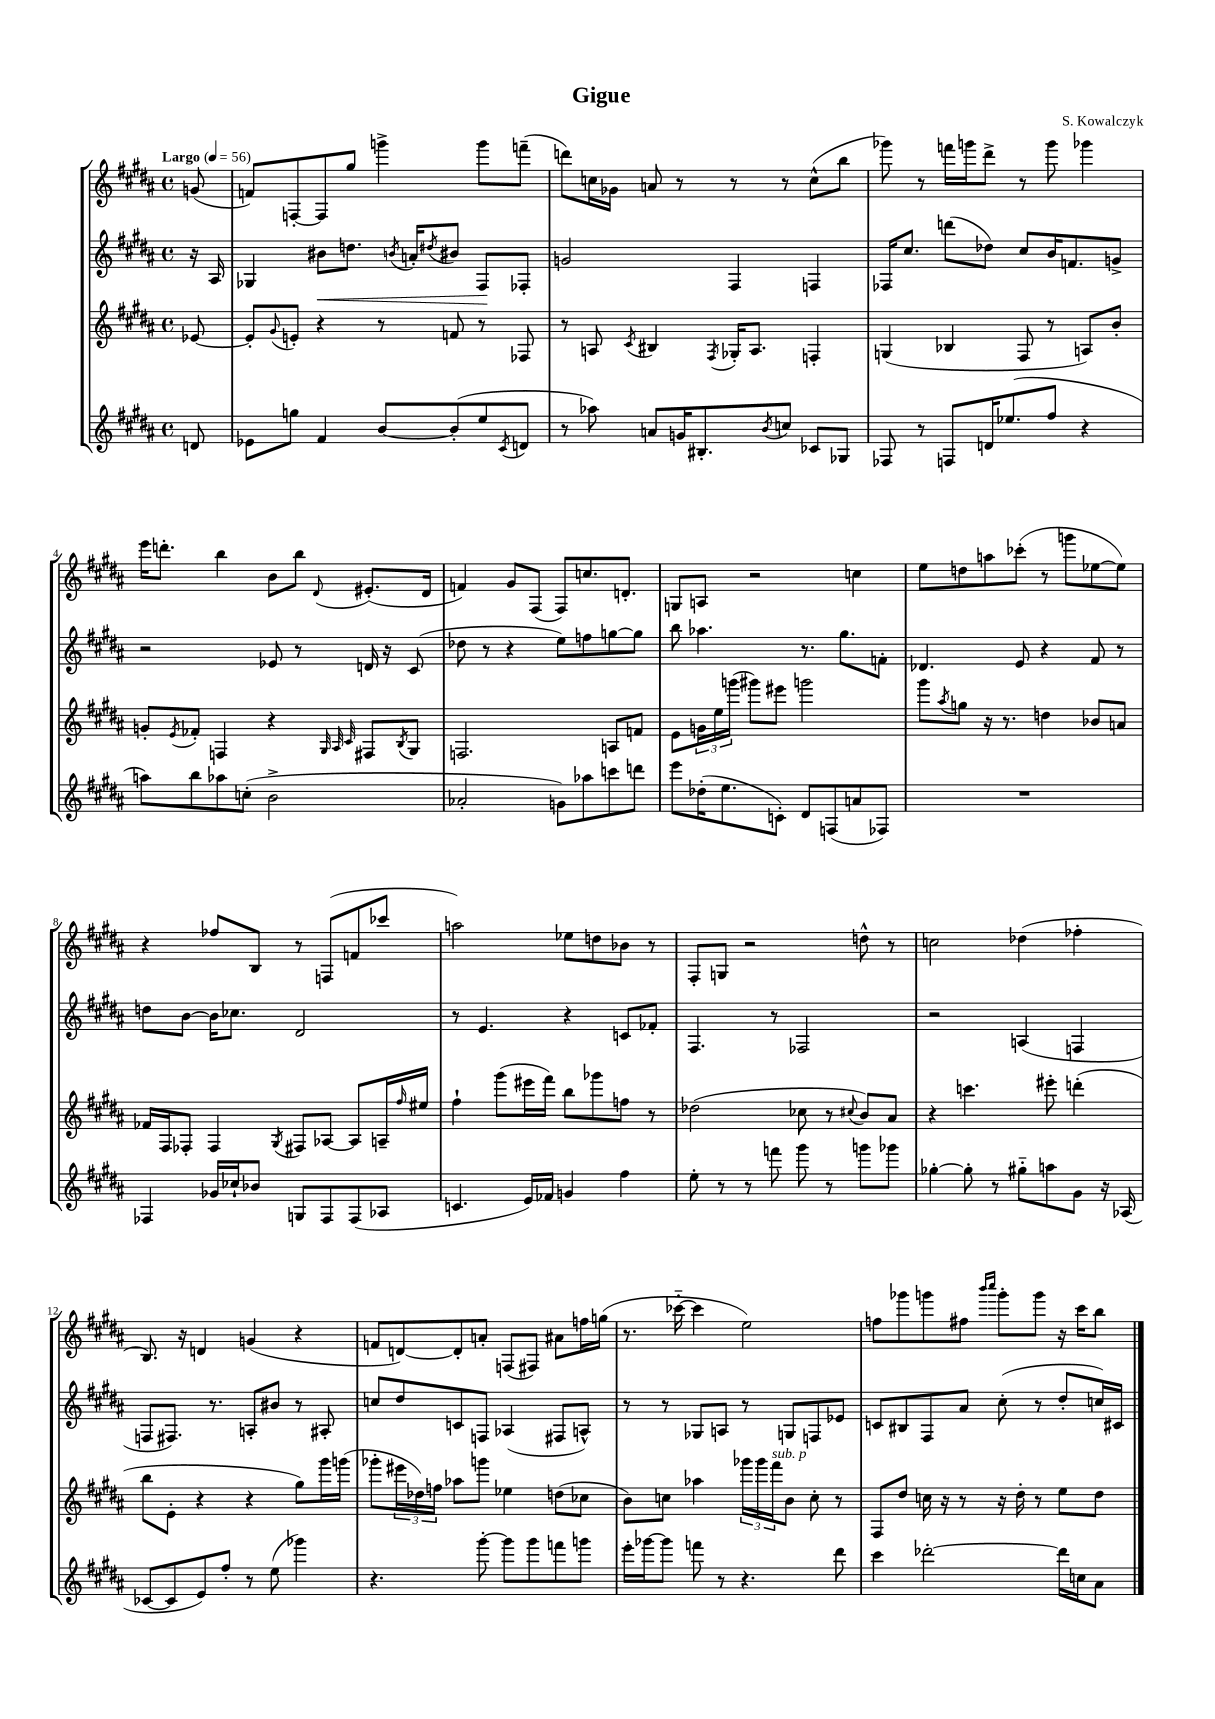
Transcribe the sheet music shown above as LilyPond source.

\header { title = "Gigue" composer = "S. Kowalczyk" }
<<
\new StaffGroup <<
\new Staff = "s0" {
    \clef treble \key b \major \defaultTimeSignature \time 4/4 \partial 8 \tempo "Largo" 4 = 56
    g'8( |
    f'8) f8~-. f8 gis''8 g'''4-> g'''8 f'''8--( |
    d'''8) c''16 ges'16 a'8 r8 r8 r8 c''8-^( b''8 |
    ges'''8) r8 f'''16 g'''16 dis'''8-> r8 g'''8 ges'''4 |
    e'''16 d'''8.-. b''4 b'8 b''8 \appoggiatura { dis'8 } eis'8.-.( dis'16 |
    f'4) gis'8 fis8( fis8) c''8. d'8.-. |
    g8 a8 r2 c''4 |
    e''8 d''8 a''8 ces'''8-.( r8 g'''8 ees''8~ ees''8) |
    r4 fes''8 b8 r8 f8( f'8 ces'''8 |
    a''2) ees''8 d''8 bes'8 r8 |
    fis8-. g8 r2 d''8-^ r8 |
    c''2 des''4( fes''4-. |
    b8.) r16 d'4 g'4( r4 |
    f'8 d'8~) d'8-. a'8-. f8( fis8) ais'8 f''16 g''16( |
    r8. ces'''16~-_ ces'''4 e''2) |
    f''8 ges'''8 g'''8 fis''8 \grace { b'''16 cis''''16 } g'''8-. g'''8 r16 cis'''16 b''8 \bar "|." |
}
\new Staff = "s1" {
    \clef treble \key b \major \defaultTimeSignature \time 4/4 \partial 8
    r16 ais16 |
    ges4 bis'8\< d''8. \acciaccatura { b'8 } a'16-. \acciaccatura { dis''8 } bis'8 fis8\! fes8-. |
    g'2 fis4 f4 |
    fes16 cis''8. d'''8( des''8) cis''8 b'16 f'8. g'8-> |
    r2 ees'8 r8 d'16 r16 cis'8( |
    des''8 r8 r4 e''8) f''8 g''8~ g''8 |
    b''8 aes''4. r8. gis''8. f'8-. |
    des'4. e'8 r4 fis'8 r8 |
    d''8 b'8~ b'16 ces''8. dis'2 |
    r8 e'4. r4 c'8 fes'8-. |
    fis4. r8 fes2 |
    r2 a4( f4 |
    f8 fis8.) r8. a8-. bis'8 r8 ais8-. |
    c''8 dis''8 c'8 f8 aes4( fis8 a8-^) |
    r8 r8 ges8 a8 r8 g8 f8 ees'8 |
    c'8 bis8 fis8 ais'8 cis''8-.( r8 dis''8-. c''16) cis'16 \bar "|." |
}
\new Staff = "s2" {
    \clef treble \key b \major \defaultTimeSignature \time 4/4 \partial 8
    ees'8~ |
    ees'8-. \appoggiatura { gis'8 } e'8-. r4 r8 f'8 r8 fes8 |
    r8 a8 \acciaccatura { cis'8 } bis4 \acciaccatura { fis8 } ges16-. a8. f4-. |
    g4( bes4 fis8 r8 a8) b'8-. |
    g'8-. \acciaccatura { e'8 } fes'8-. f4 r4 \grace { gis32 ais32 cis'32 } fis8 \acciaccatura { b8 } gis8 |
    f2. a8 f'8 |
    e'8 \tuplet 3/2 { g'16 e''16 g'''16( } gis'''8) eis'''8 g'''2 |
    gis'''8 \acciaccatura { ais''8 } g''8 r16 r8. d''4 bes'8 a'8 |
    fes'16 fis16 fes8-. fes4 \acciaccatura { gis8 } fis8 aes8~ aes8 a16-- \grace { fis''16 } eis''16 |
    fis''4-! gis'''8( eis'''16 fis'''16) b''8 ges'''8 f''8 r8 |
    des''2( ces''8 r8 \appoggiatura { cis''8 } b'8) ais'8 |
    r4 c'''4. eis'''8-. d'''4-.( |
    b''8 e'8-. r4 r4 gis''8) gis'''16 g'''16( |
    ges'''8-. \tuplet 3/2 { eis'''16 des''16) f''16 } aes''8 g'''8 ees''4 d''8( ces''8 |
    b'8) c''8 aes''4 \tuplet 3/2 { ges'''16 ges'''16 fis'''16^\markup { \italic "sub. p" } } b'8 c''8-. r8 |
    fis8 dis''8 c''16 r16 r8 r16 dis''16-. r8 e''8 dis''8 \bar "|." |
}
\new Staff = "s3" {
    \clef treble \key b \major \defaultTimeSignature \time 4/4 \partial 8
    d'8 |
    ees'8 g''8 fis'4 b'8~ b'8-.( e''8 \acciaccatura { cis'8 } d'8 |
    r8 aes''8) a'8 g'16 bis8.-. \acciaccatura { b'8 } c''8 ces'8 ges8 |
    fes8 r8 f8 d'16 ees''8.( fis''8 r4 |
    a''8) b''8 aes''8 c''8-.( b'2-> |
    aes'2-. g'8) aes''8 c'''8 d'''8 |
    e'''8 des''16-.( e''8. c'8-.) dis'8 f8( a'8 fes8) |
    R1 |
    fes4 ges'16 ces''16-! bes'8 g8 fes8 fes8( aes8 |
    c'4. e'16) fes'16 g'4 fis''4 |
    e''8-. r8 r8 f'''8 gis'''8 r8 g'''8 ges'''8 |
    ges''4~-. ges''8-. r8 gis''8-_ a''8 gis'8 r16 aes16( |
    ces'8~ ces'8 e'8) fis''8-. r8 e''8( ges'''4) |
    r4. gis'''8~-. gis'''8 gis'''8 f'''8 g'''8 |
    e'''16-. ges'''16~ ges'''8 f'''8 r8 r4. dis'''8 |
    cis'''4 des'''2~-. des'''16 c''16 ais'8 \bar "|." |
}
>>
>>
